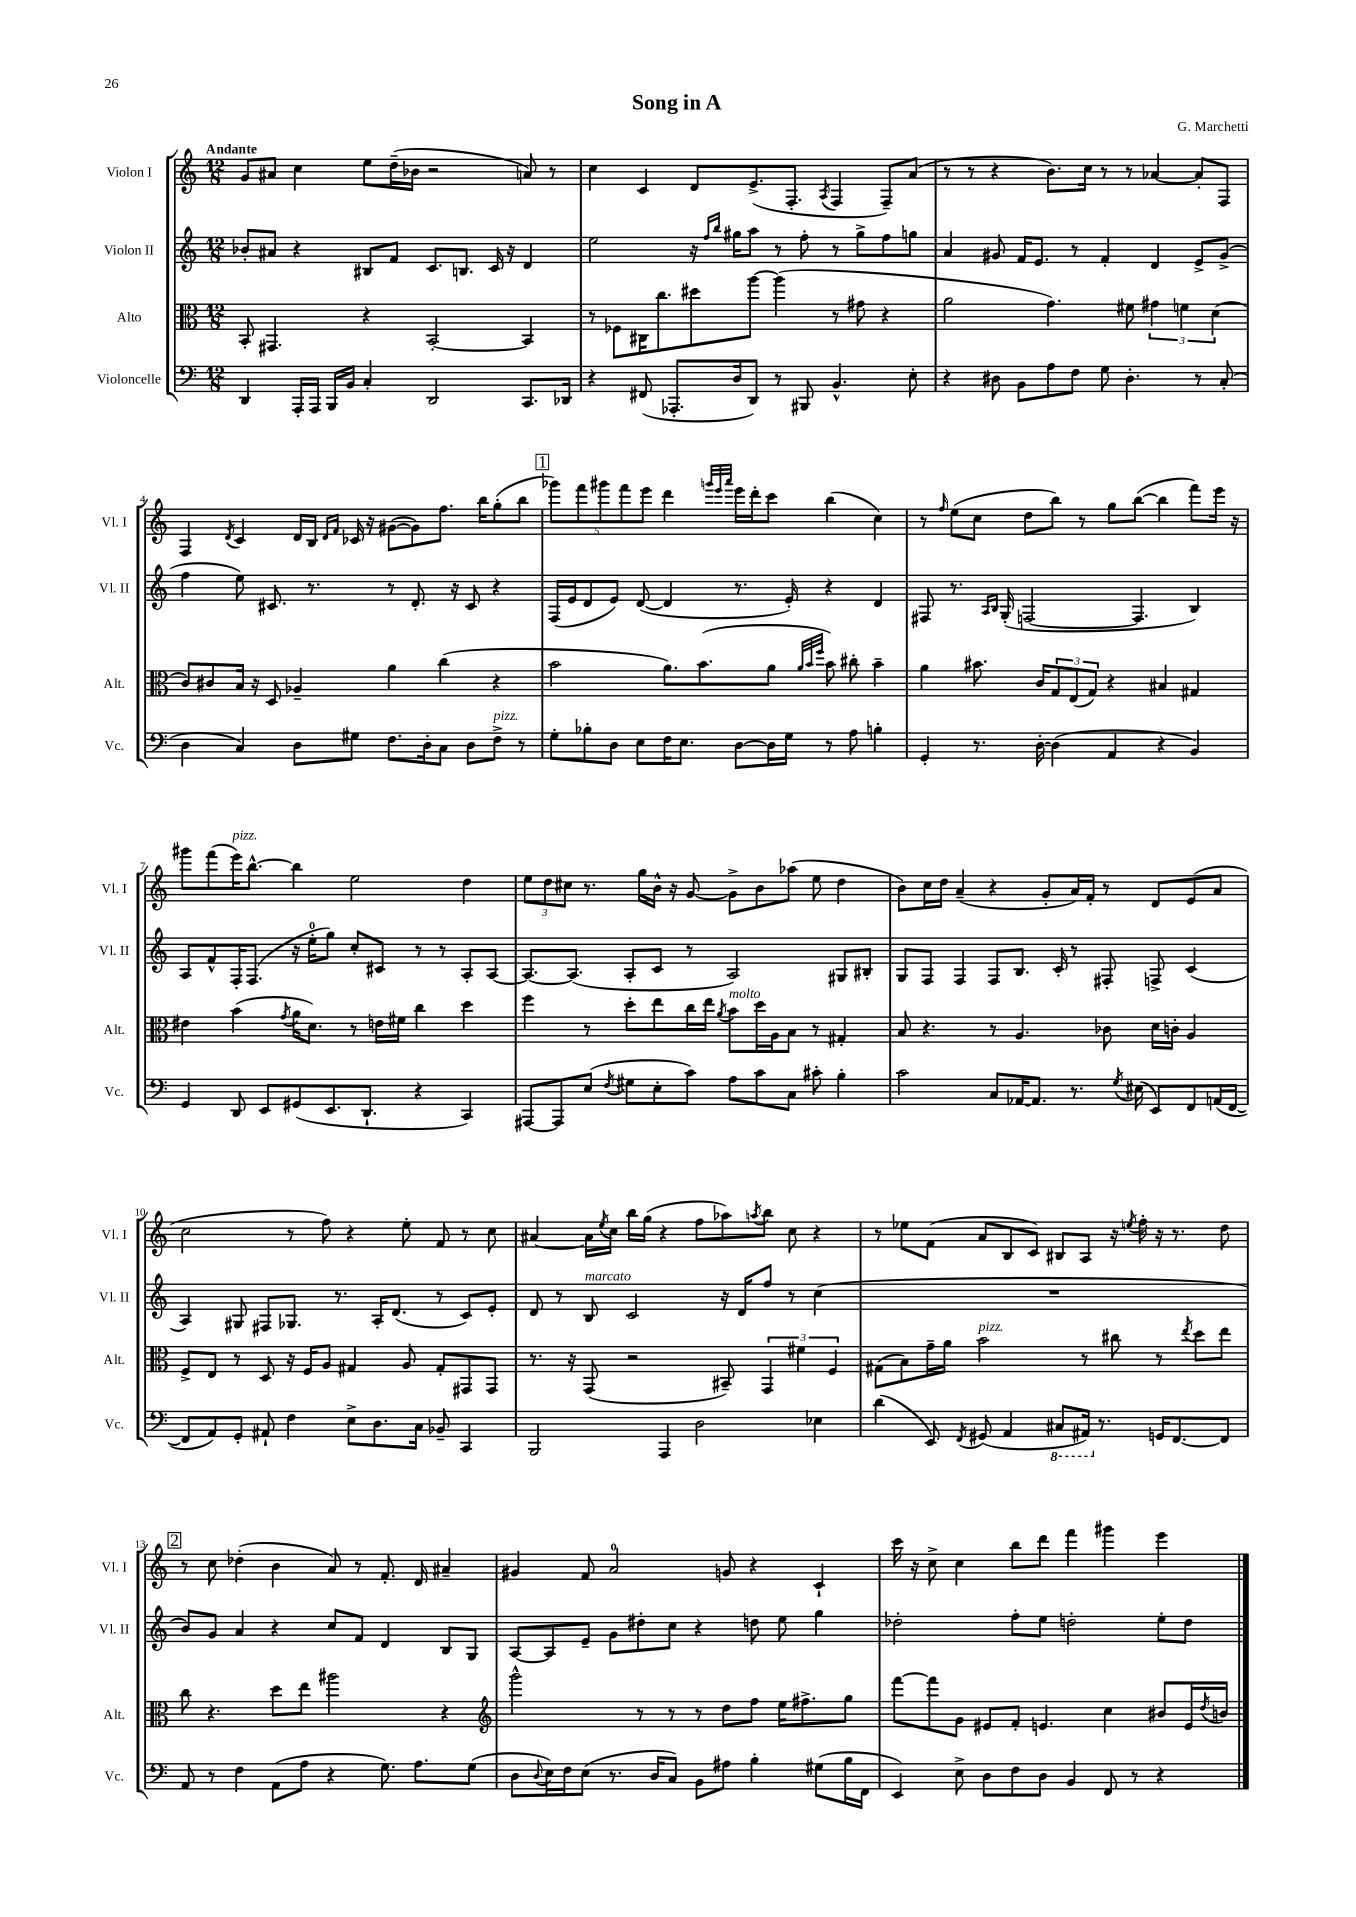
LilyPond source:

\header { title = "Song in A" composer = "G. Marchetti" }
<<
\new StaffGroup <<
\new Staff = "s0" \with { instrumentName = "Violon I" shortInstrumentName = "Vl. I" } {
    \clef treble \key c \major \numericTimeSignature \time 12/8 \tempo "Andante"
    g'8 ais'8 c''4 e''8 d''16--( bes'16 r2 a'8) r8 |
    c''4 c'4 d'8 e'8.->( f8.-. \acciaccatura { a8 } f4 f8--) a'8( |
    r8 r8 r4 b'8.) c''16 r8 r8 aes'4~ aes'8-. f8 |
    f4 \acciaccatura { d'8 } c'4 d'16 b16 \grace { d'16 f'16 } ces'16 r16 gis'8~( gis'8) f''8. b''16 g''8-.( b''8 |
    \mark \markup { \box "1" } \tuplet 5/4 { ges'''8) f'''8 gis'''8 f'''8 e'''8 } d'''4 \grace { g'''32 e'''32 a'''32 } e'''16 d'''16-. c'''8 b''4( c''4) |
    r8 \grace { f''16 } e''8( c''8 d''8 b''8) r8 g''8 b''8~( b''4 f'''8) e'''16 r16 |
    gis'''8 f'''8( e'''16^\markup { \italic "pizz." }) b''8.~-^ b''4 e''2 d''4 |
    \tuplet 3/2 { e''8 d''8 cis''8 } r8. g''16 b'16-^ r16 g'8~ g'8-> b'8 aes''8( e''8 d''4 |
    b'8) c''16 d''16 a'4--( r4 g'8-. a'16) f'16-. r8 d'8 e'8( a'8 |
    c''2 r8 f''8) r4 e''8-. f'8 r8 c''8 |
    ais'4~ ais'16 \acciaccatura { e''8 } c''16 b''16 g''16( r4 f''8 aes''8) \acciaccatura { a''8 } b''8 c''8 r4 |
    r8 ees''8 f'8( a'8 b8 c'8) bis8 a8 r16 \acciaccatura { e''8 } f''16-. r16 r8. d''8 |
    \mark \markup { \box "2" } r8 c''8 des''4-.( b'4 a'8) r8 f'8.-. d'16 ais'4-- |
    gis'4 f'8 a'2-0 g'8 r4 c'4-! |
    c'''16 r16 c''8-> c''4 b''8 d'''8 f'''4 gis'''4 e'''4 \bar "|." |
}
\new Staff = "s1" \with { instrumentName = "Violon II" shortInstrumentName = "Vl. II" } {
    \clef treble \key c \major \numericTimeSignature \time 12/8
    bes'8-. ais'8 r4 bis8 f'8 c'8. b8. c'16 r16 d'4 |
    e''2 r16 \grace { f''16 b''16 } gis''16 a''8 r8 f''8-. r8 gis''8-> f''8 g''8 |
    a'4 gis'8 f'16 e'8. r8 f'4-. d'4 e'8-> gis'8->( |
    f''4 e''8) cis'8. r8. r8 d'8.-. r16 cis'8 r4 |
    \mark \markup { \box "1" } f16( e'16 d'8 e'8) d'8~( d'4 r8. e'16-.) r4 d'4 |
    fis8 r8. \grace { a16 b16 } g16-.( f2~ f4. b4) |
    a8 f'8-^ f16-. f8.( r16 e''16-0-. g''8) c''8-. cis'8 r8 r8 a8-. a8~ |
    a8.~ a8.( a8-. c'8 r8 a2) gis8 bis8-. |
    g8 f8 f4 f8 b8. c'16-. r8 fis8-. f8-> c'4( |
    a4) gis8 fis8 ges8. r8. a16-. d'8.( r8 c'8) e'8-. |
    d'8 r8 b8^\markup { \italic "marcato" } c'2 r16 d'16 f''8 r8 c''4( |
    R1. |
    \mark \markup { \box "2" } b'8) g'8 a'4 r4 c''8 f'8 d'4 b8 g8 |
    a8~ a8 e'8-- g'8 dis''8-. c''8 r4 d''8 e''8 g''4 |
    des''2-. f''8-. e''8 d''2-. e''8-. d''8 \bar "|." |
}
\new Staff = "s2" \with { instrumentName = "Alto" shortInstrumentName = "Alt." } {
    \clef alto \key c \major \numericTimeSignature \time 12/8
    b,8-. gis,4. r4 b,2~-. b,4 |
    r8 fes8 cis16 c''8. dis''8 a''8~ a''4( r8 gis'8 r4 |
    a'2 g'4.) fis'8 \tuplet 3/2 { gis'4 f'4 d'4( } |
    c'8) cis'8 b16 r16 d8 aes4-- a'4 c''4( r4 |
    \mark \markup { \box "1" } b'2 a'8.) b'8.( a'8 \grace { a'32 b'32 f''32 } b'8) cis''8-. b'4-- |
    a'4 bis'8. c'16 \tuplet 3/2 { g8 e8( g8) } r4 bis4 gis4 |
    eis'4 b'4( \acciaccatura { g'8 } a'16 d'8.) r8 e'16 fis'16 c''4 d''4 |
    f''4 r8 d''8-. e''8 c''16 e''16 \acciaccatura { a'8 } b'8^\markup { \italic "molto" } d''16 a16 b8 r8 gis4-. |
    b8 r4. r8 a4. ces'8 d'16 c'16-. a4 |
    f8-> e8 r8 d8 r16 f16 a8 gis4 a8 gis8-. gis,8 gis,8 |
    r8. r16 g,8( r2 bis,8--) \tuplet 3/2 { g,4 fis'4 f4 } |
    gis8( b8) g'16-- a'16 b'2^\markup { \italic "pizz." } r8 cis''8 r8 \acciaccatura { e''8 } d''8 e''8 |
    \mark \markup { \box "2" } c''8 r4. d''8 e''8 ais''2 r4 |
    \clef treble g'''2-^ r8 r8 r8 d''8 f''8 e''16 fis''8.-> g''8 |
    f'''8~ f'''8 g'8 eis'8 f'8-. e'4. c''4 bis'8 e'16 \acciaccatura { d''8 } b'16 \bar "|." |
}
\new Staff = "s3" \with { instrumentName = "Violoncelle" shortInstrumentName = "Vc." } {
    \clef bass \key c \major \numericTimeSignature \time 12/8
    d,4 a,,16-. a,,16 b,,16 b,16 c4-. d,2 c,8. des,16 |
    r4 fis,8( aes,,8.-. d16 d,8) r8 bis,,8 b,4.-^ e8-. |
    r4 dis8 b,8 a8 f8 g8 dis4.-. r8 c8-.( |
    d4 c4) d8 gis8 f8. d16-. c8 d8 f8->^\markup { \italic "pizz." } r8 |
    \mark \markup { \box "1" } g8-. bes8-. d8 e8 f16 e8. d8~ d16 g16 r8 a8 b4-. |
    g,4-. r8. d16~-. d4( a,4 r4 b,4) |
    g,4 d,8 e,8 gis,8( e,8. d,8.-! r4 c,4) |
    ais,,8~ ais,,8 e8( \acciaccatura { f8 } gis8 e8-. c'8) a8 c'8 c8 cis'8-. b4-. |
    c'2 c8 aes,16~ aes,8. r8. \acciaccatura { g8 } eis16( e,8) f,8 a,16( f,16~ |
    f,8 a,8) g,8-. ais,8-! f4 e8-> d8. c16 bes,8-- c,4 |
    b,,2 a,,4 d2 ees4 |
    d'4( e,8) \acciaccatura { f,8 } gis,8( a,4 \ottava #-1 cis,8 ais,,16) \ottava #0 r8. g,16 f,8.~ f,8 |
    \mark \markup { \box "2" } a,8 r8 f4 a,8( a8 r4 g8.) a8. g8( |
    d8 \appoggiatura { d8 } e16) f16 e8( r8. d16 c8) b,8 ais8 b4-. gis8( b16 f,16 |
    e,4) e8-> d8 f8 d8 b,4 f,8 r8 r4 \bar "|." |
}
>>
>>
